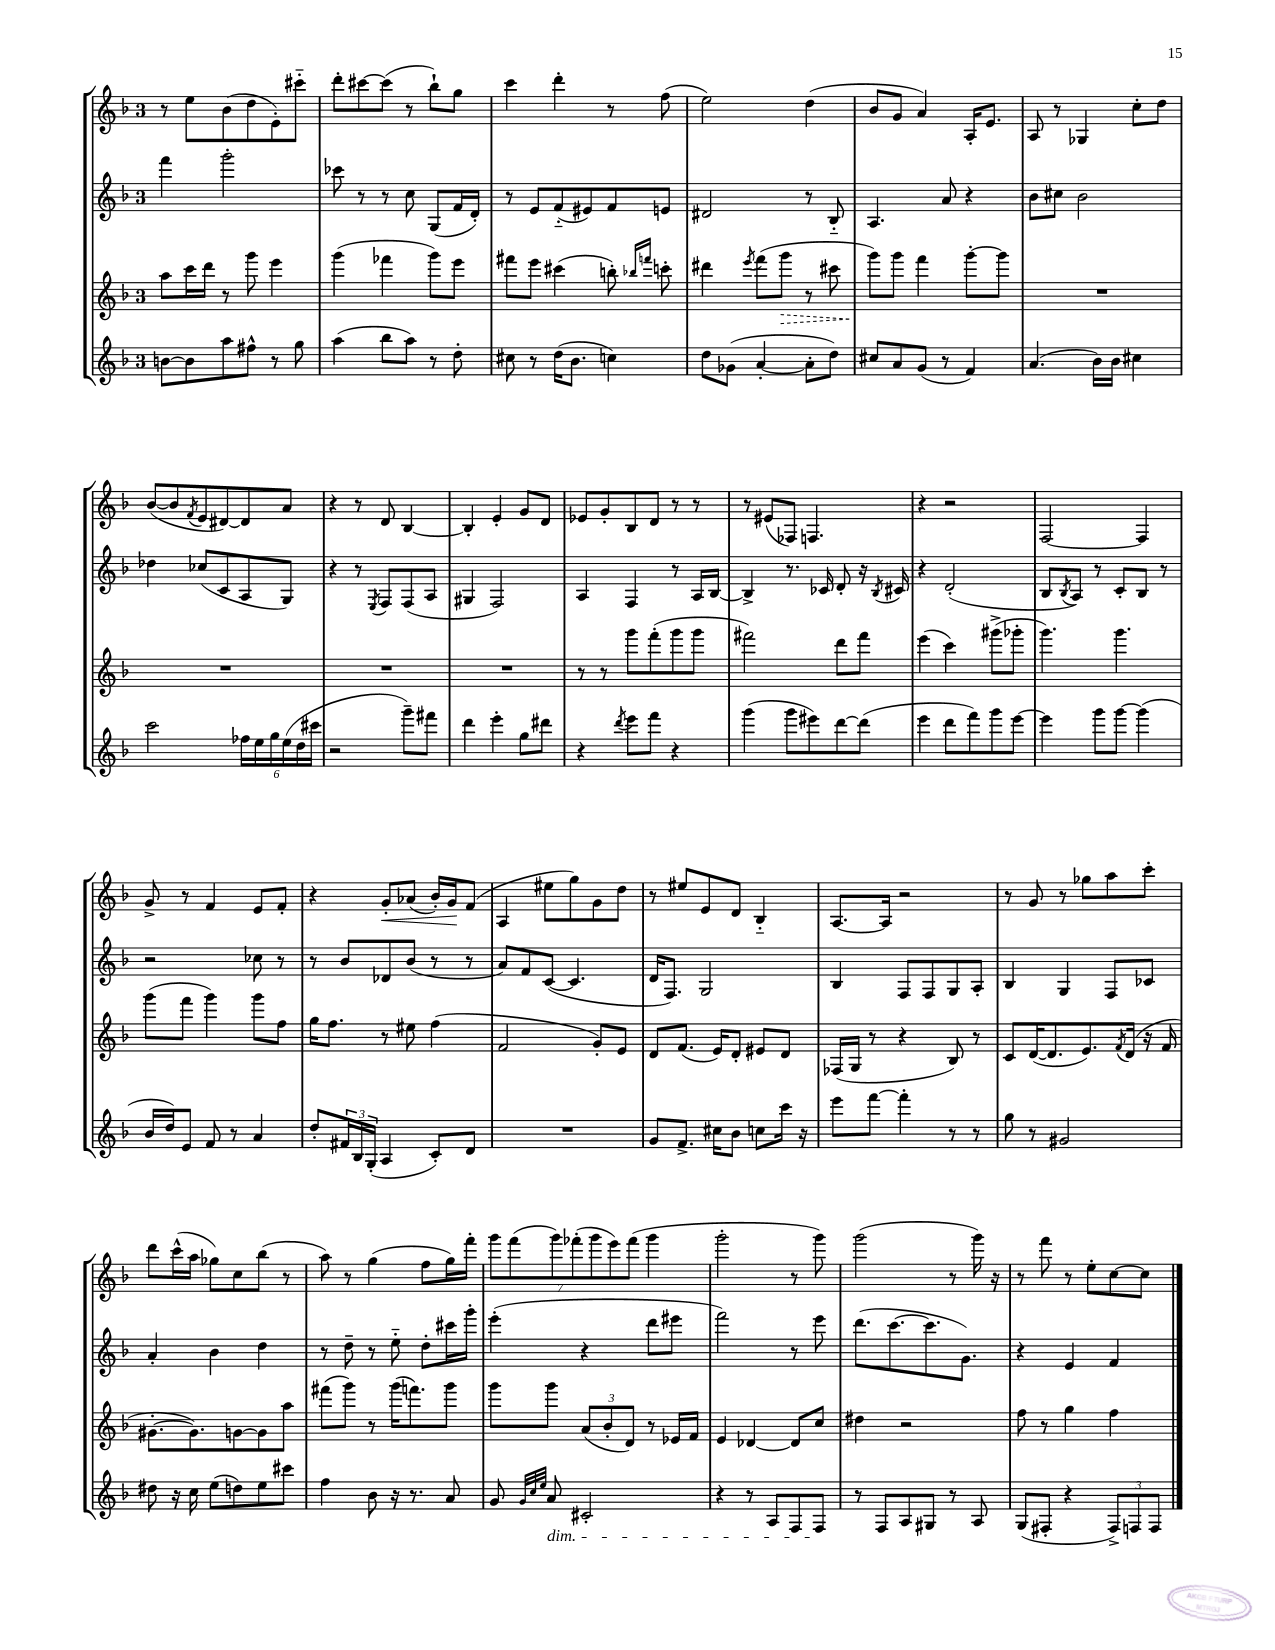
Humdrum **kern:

**kern	**kern	**kern	**kern
*staff4	*staff3	*staff2	*staff1
*clefG2	*clefG2	*clefG2	*clefG2
*k[b-]	*k[b-]	*k[b-]	*k[b-]
*M3/4	*M3/4	*M3/4	*M3/4
[8b	8aa	4fff	8r
8b]	16ccc	.	8ee
.	16ddd	.	.
8aa	8r	2ggg'	(8b-
8ff#^^	8ggg	.	8dd
8r	4eee	.	8e')
8gg	.	.	8ccc#'~
=	=	=	=
(4aa	(4ggg	8ccc-	8ddd'
.	.	8r	[8ccc#
8bb-	4fff-	8r	(8ccc#]
8aa)	.	8cc	8r
8r	8ggg)	(8G	8bb-`)
8dd'	8eee	16f	8gg
.	.	16d')	.
=	=	=	=
8cc#	8fff#	8r	4ccc
8r	8eee	8e	.
(16dd	(4ccc#	(8f'~	4ddd'
8.b-	.	.	.
.	.	8e#)	.
4cc)	8bb')	8f	8r
.	16qqbb-	.	.
.	16qqfff	.	.
.	8ccc'	8e	(8ff
=	=	=	=
8dd	4ddd#	2d#	2ee)
(8g-	.	.	.
.	8qeee	.	.
[4a'	(8fff	.	.
.	8ggg	.	.
8a']	8r	8r	(4dd
8dd)	8ccc#	8B-'~	.
=	=	=	=
8cc#	8ggg)	4.A	8b-
8a	8ggg	.	8g
(8g	4fff	.	4a)
8r	.	8a	.
4f)	[8ggg'	4r	16A'
.	.	.	8.e
.	8ggg]	.	.
=	=	=	=
(4.a	2.r	8b-	8A
.	.	8cc#	8r
.	.	2b-	4G-
16b-)	.	.	.
16b-	.	.	.
4cc#	.	.	8cc'
.	.	.	8dd
=	=	=	=
2ccc	2.r	4dd-	([8b-
.	.	.	8b-]
.	.	.	8qf
.	.	(8cc-	8e
.	.	8c	[8d#)
24ff-	.	8A	8d#]
24ee	.	.	.
24gg	.	.	.
(24ee	.	8G)	8a
24dd	.	.	.
24ccc#	.	.	.
=	=	=	=
2r	2.r	4r	4r
.	.	8r	8r
.	.	8qE	.
.	.	8F	8d
8ggg~)	.	(8F	[4B-
8fff#	.	8A	.
=	=	=	=
4ddd	2.r	4G#	4B-']
4eee'	.	2F)	4e'
8gg	.	.	8g
8ddd#	.	.	8d
=	=	=	=
4r	8r	4A	8e-
.	8r	.	8g'
8qddd	.	.	.
8eee	8ggg	4F	8B-
8fff	(8fff'	.	8d
4r	8ggg	8r	8r
.	8ggg	16A	8r
.	.	[16B-	.
=	=	=	=
(4ggg	2fff#)	4B-^]	8r
.	.	.	(8e#
8ggg	.	8.r	8F-)
8eee#)	.	.	4.F
.	.	16c-	.
[8ddd	8ddd	8d'	.
(8ddd]	8fff#	16r	.
.	.	8qB-	.
.	.	16c#	.
=	=	=	=
4eee	(4eee	4r	4r
8ddd	4ccc)	(2d'	2r
8fff)	.	.	.
8ggg	(8ggg#^	.	.
[8eee	8ggg-'	.	.
=	=	=	=
4eee]	4.ggg)	8B-	[2F
.	.	8qB-	.
.	.	8A)	.
8ggg	.	8r	.
[8ggg	4.ggg	8c'	.
(4ggg]	.	8B-	4F]
.	.	8r	.
=	=	=	=
16b-	(8ggg	2r	8g^
16dd)	.	.	.
8e	8fff	.	8r
8f	4ggg)	.	4f
8r	.	.	.
4a	8ggg	8cc-	8e
.	8ff	8r	8f'
=	=	=	=
8dd'	16gg	8r	4r
.	8.ff	.	.
24f#	.	8b-	.
24B-	.	.	.
(24G'	.	.	.
4A	8r	8d-	8g'
.	8ee#	(8b-	(8a-
8c')	(4ff	8r	16b-')
.	.	.	16g
8d	.	8r	(8f
=	=	=	=
2.r	2f	8a)	4A
.	.	8f	.
.	.	([8c	8ee#
.	.	4.c]	8gg)
.	8g')	.	8g
.	8e	.	8dd
=	=	=	=
8g	8d	16d	8r
.	.	8.F)	.
8.f^	(8.f	.	8ee#
.	.	2G	8e
16cc#	16e)	.	.
8b-	8d'	.	8d
8cc	8e#	.	4B-'~
16ccc	8d	.	.
16r	.	.	.
=	=	=	=
8eee	(16F-	4B-	[8.A
.	16G	.	.
[8fff	8r	.	.
.	.	.	16A]
4fff']	4r	8F	2r
.	.	8F	.
8r	8B-)	8G	.
8r	8r	8A'	.
=	=	=	=
8gg	8c	4B-	8r
8r	([16d	.	8g
.	8.d]	.	.
2g#	.	4G	8r
.	8.e)	.	8gg-
.	.	8F	8aa
.	8qf	.	.
.	(16d	.	.
.	16r	8c-	8ccc'
.	16f	.	.
=	=	=	=
8dd#	[8.g#'	4a'	8ddd
16r	.	.	(16ccc^^
16cc	8.g#])	.	16aa
(8ee	.	4b-	8gg-)
8dd)	[8g	.	8cc
8ee	8g]	4dd	(8bb-
8ccc#	8aa	.	8r
=	=	=	=
4ff	(8fff#	8r	8aa)
.	8ggg)	8dd~	8r
8b-	8r	8r	(4gg
16r	(16ggg	8ee'~	.
8.r	8.fff)	.	.
.	.	8dd'	8ff
8a	8ggg	16ccc#	16gg)
.	.	16ggg'	16fff'
=	=	=	=
8g	8ggg	(4eee'	14ggg
.	.	.	(14fff
32qqg	.	.	.
32qqcc	.	.	.
32qqee	.	.	.
8a	8ggg	.	.
.	.	.	14ggg)
.	.	.	(14fff-'
2c#'	(12a	4r	.
.	.	.	14ggg
.	12b-'	.	.
.	.	.	14eee)
.	12d)	.	.
.	.	.	(14fff-
.	8r	8ddd	4ggg
.	16e-	8eee#	.
.	16f	.	.
=	=	=	=
4r	4e	2fff)	2ggg'
8r	[4d-	.	.
8A	.	.	.
8F	8d-]	8r	8r
8F	8cc	8eee	8ggg)
=	=	=	=
8r	4dd#	(8.ddd	(2ggg
8F	.	.	.
.	.	[8.ccc	.
8A	2r	.	.
8G#	.	8.ccc]	.
8r	.	.	8r
.	.	8.g)	.
8A	.	.	16ggg)
.	.	.	16r
=	=	=	=
(8G	8ff	4r	8r
8F#'	8r	.	8fff
4r	4gg	4e	8r
.	.	.	8ee'
12F#^)	4ff	4f	[8cc
12F	.	.	.
.	.	.	8cc]
12F	.	.	.
==	==	==	==
*-	*-	*-	*-
